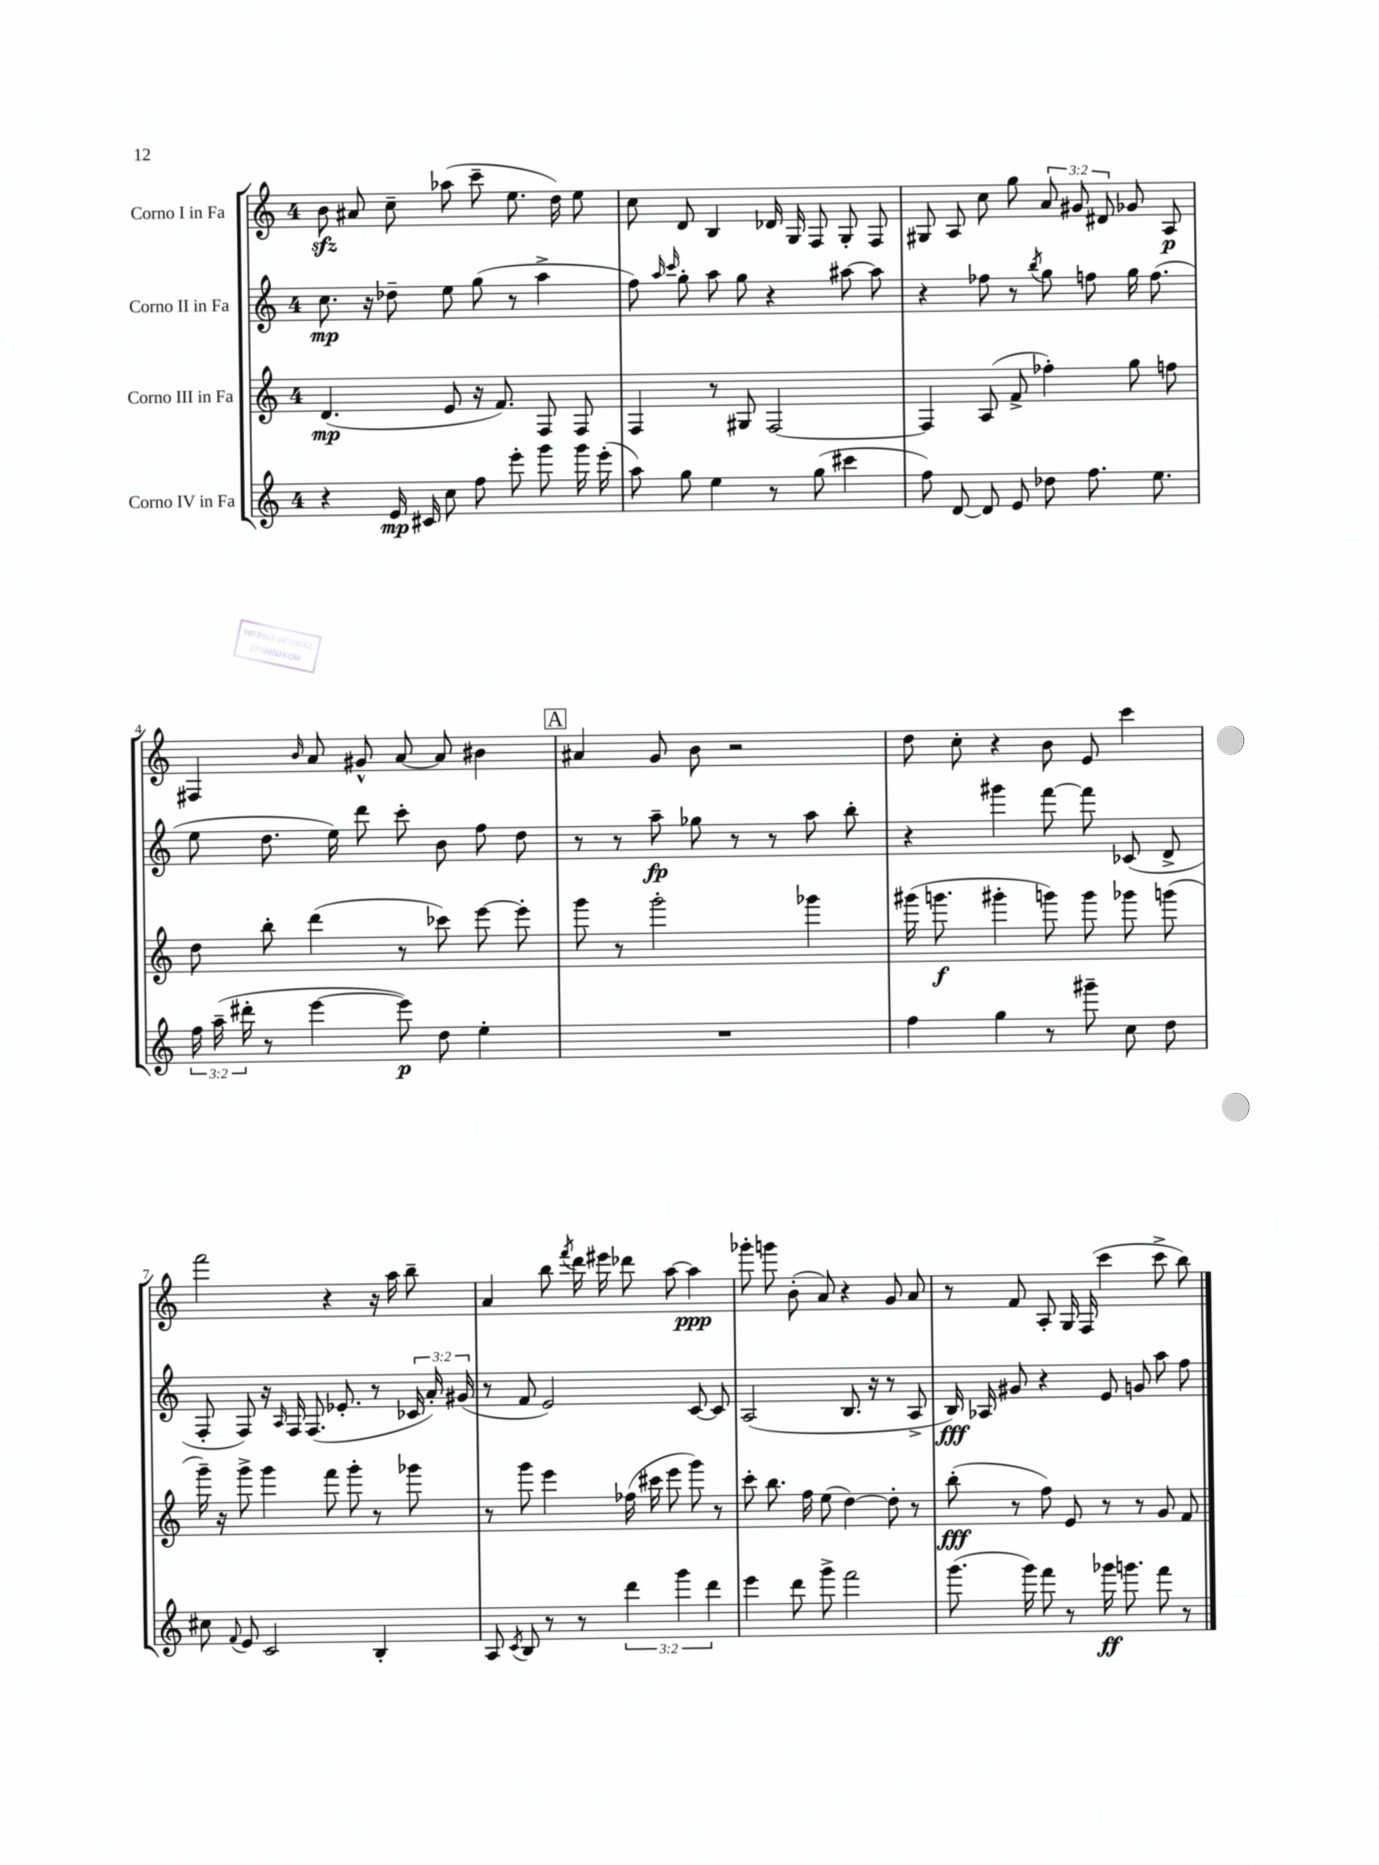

**kern	**kern	**kern	**kern
*staff4	*staff3	*staff2	*staff1
*clefG2	*clefG2	*clefG2	*clefG2
*k[]	*k[]	*k[]	*k[]
*M4/4	*M4/4	*M4/4	*M4/4
4r	(4.d	8.cc	8b
.	.	.	8a#
.	.	16r	.
16e	.	8dd-~	8cc~
16c#	.	.	.
8cc	8e	8ee	(8aa-
8ff	16r	(8gg	8ccc~
.	8.f)	.	.
8eee'	.	8r	8.ee
8ggg	8F	4aa^	.
.	.	.	16dd)
16ggg	8F	.	8ee
(16eee'	.	.	.
=	=	=	=
8aa)	4F	8ff)	8cc
.	.	16qqaa	.
.	.	16qqccc	.
8gg	.	8gg'	8d
4ee	8r	8aa	4B
.	8G#	8gg	.
8r	[2F	4r	16d-
.	.	.	16G
(8gg	.	.	8F
4ccc#	.	[8aa#	8G'
.	.	8aa#]	8F
=	=	=	=
8ff)	4F]	4r	8G#
[8d	.	.	8A
8d]	(8A	8ff-	8cc
8e	8f^	8r	8gg
.	.	8qbb	.
8dd-	4ff-')	8gg	12a
.	.	.	12g#
8.ff	.	8ff	.
.	.	.	12d#
.	8gg	16gg	8g-
8.ee	.	(8.ff	.
.	8ff	.	8A
=	=	=	=
24ff	8dd	8ee	4F#
(24aa~	.	.	.
24ddd#'	.	.	.
8r	8bb'	8.dd	.
.	.	.	16qqb
[4eee	(4ddd	.	8a
.	.	16ee)	.
.	.	8ddd	8g#^^
8eee])	8r	8ccc'	[8a
8dd	8ccc-)	8b	8a]
4ee'	[8eee	8ff	4b#
.	8eee']	8dd	.
=	=	=	=
1r	8ggg	8r	4a#
.	8r	8r	.
.	2ggg'	8aa~	8g
.	.	8gg-	8b
.	.	8r	2r
.	.	8r	.
.	4ggg-	8aa	.
.	.	8bb'	.
=	=	=	=
4ff	(16ggg#	4r	8dd
.	8.ggg	.	.
.	.	.	8cc'
4gg	4ggg#'	4ggg#	4r
8r	8ggg)	[8fff	8b
8ggg#~	8ggg	8fff]	8e
8cc	8ggg-	(8c-	4ccc
8dd	(8ggg	8d^	.
=	=	=	=
8cc#	16ggg~)	8F'	2fff
.	16r	.	.
8qqf	.	.	.
8e	8ggg^	8F)	.
2c	4ggg	16r	.
.	.	16qqA	.
.	.	16F	.
.	.	(8.F	.
.	8fff	.	4r
.	.	8.e-'	.
.	8ggg'	.	.
4B'	8r	8r	16r
.	.	.	16aa
.	8ggg-	24c-	8bb~
.	.	24a')	.
.	.	(24g#	.
=	=	=	=
8A	8r	8r	4a
8qc	.	.	.
8B	8ggg	8f	.
8r	4eee	2e)	8bb
.	.	.	8qfff
8r	.	.	16ddd
.	.	.	16eee#
6ddd	(16ff-	.	8ddd-
.	16ccc#	.	.
.	8eee	.	[8aa
6ggg	.	.	.
.	8ggg)	[8c	4aa]
6ddd	.	.	.
.	8r	8c]	.
=	=	=	=
4eee	8ccc'	(2A	8ggg-'
.	8.bb	.	8ggg
8ddd	.	.	(8b'
.	16ff	.	.
8ggg^	(8ee	.	8a)
2fff	[4dd)	8.B	4r
.	.	16r	.
.	8dd']	8r	8g
.	8r	8A^	8a
=	=	=	=
(8.ggg	(8bb'	16B)	8r
.	.	16A-	.
.	8r	8g#	8f
16ggg)	.	.	.
8fff	8ff)	4r	8A'
8r	8e	.	16G
.	.	.	(16F
16ggg-	8r	8e	4ccc
8.ggg	.	.	.
.	8r	8g	.
8fff	8g	8aa	8ccc^
8r	8f	8ff	8bb)
==	==	==	==
*-	*-	*-	*-
